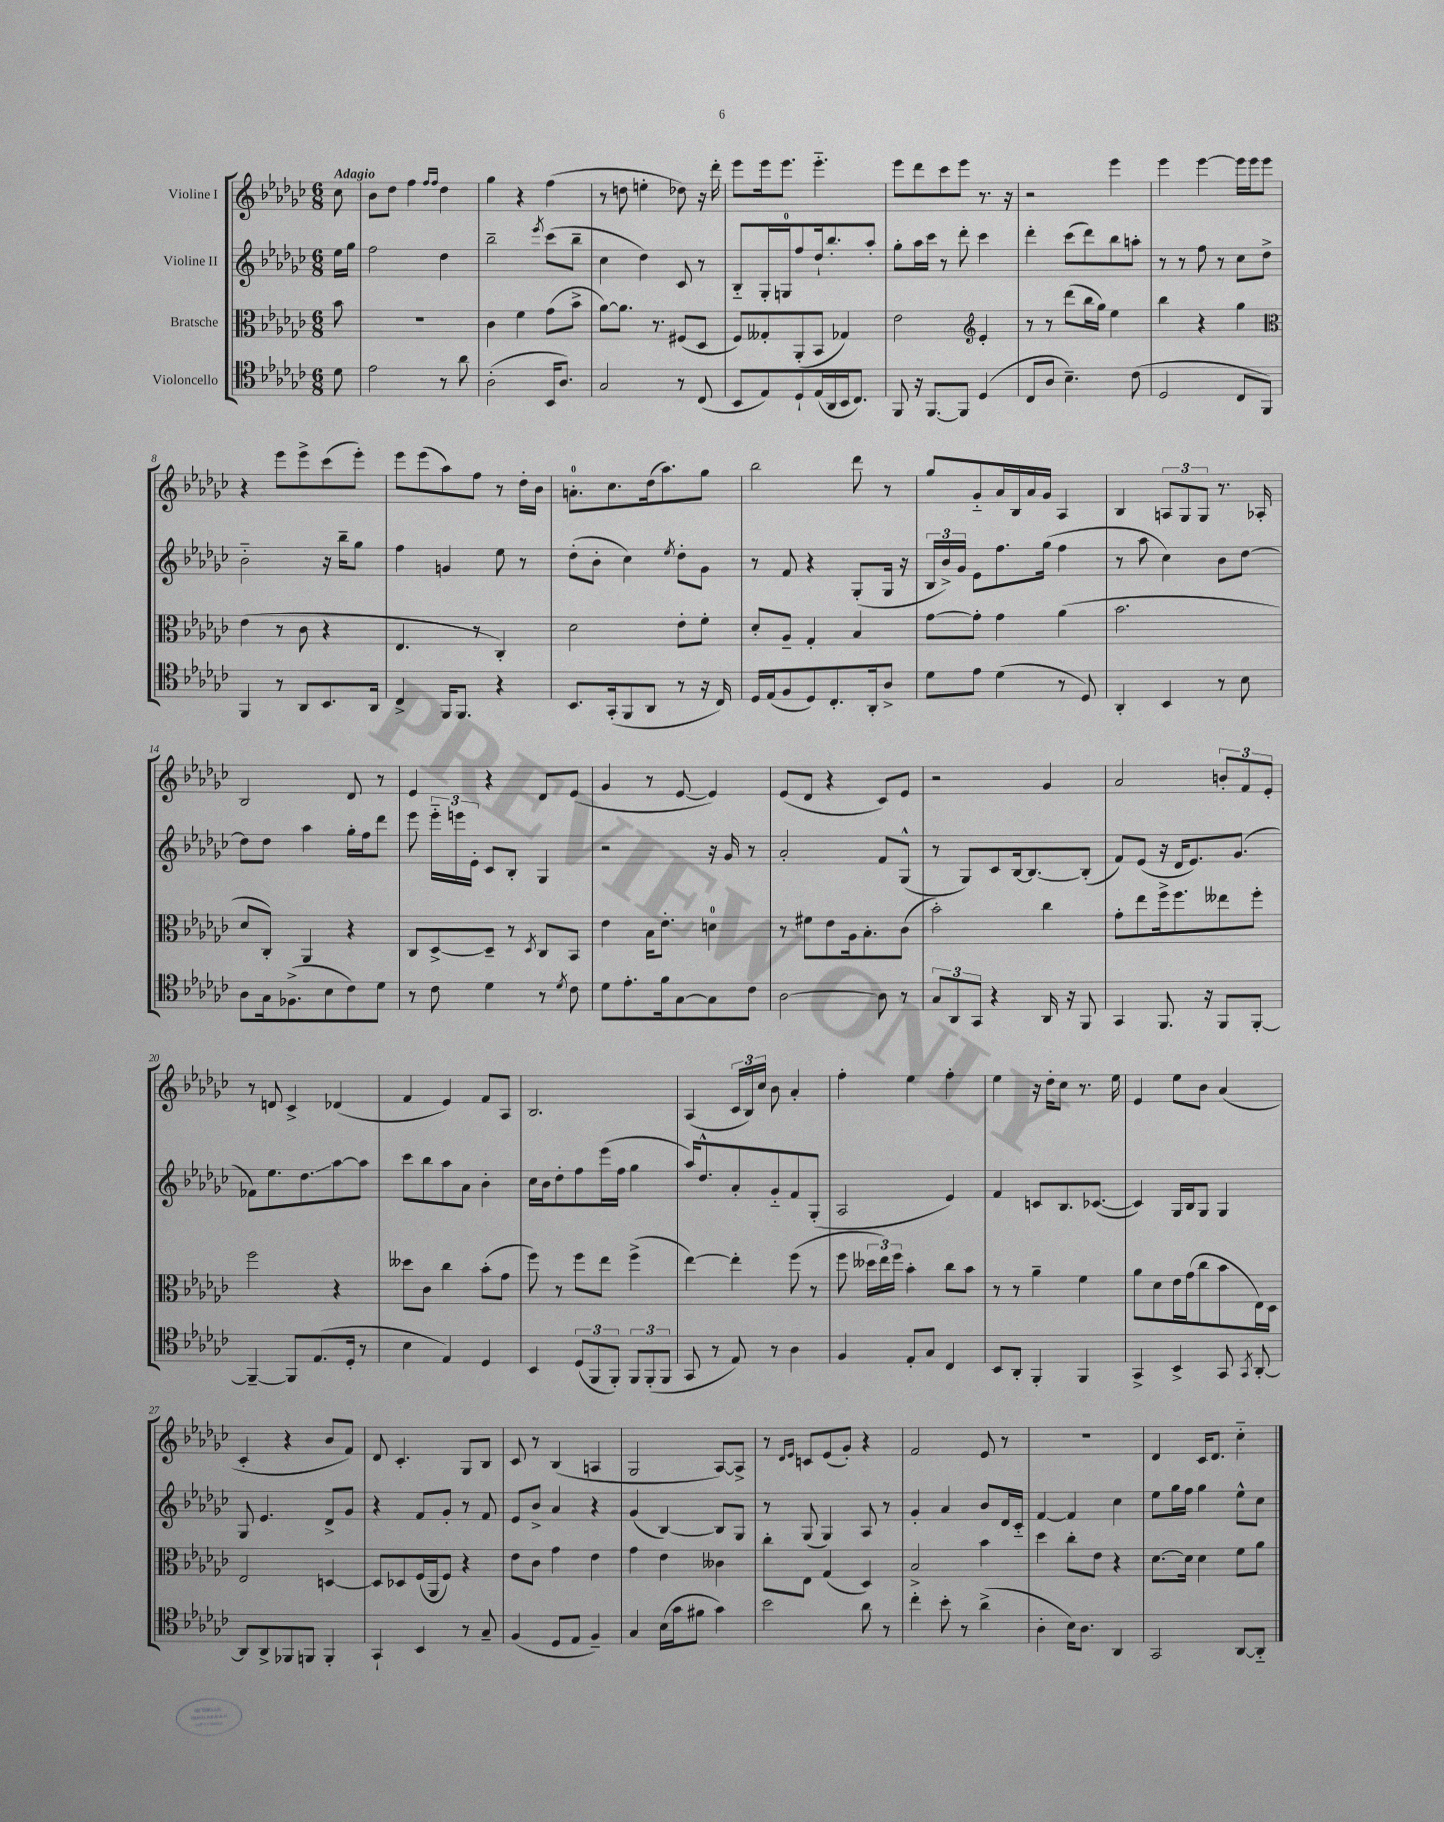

**kern	**kern	**kern	**kern
*staff4	*staff3	*staff2	*staff1
*clefC4	*clefC3	*clefG2	*clefG2
*k[b-e-a-d-g-c-]	*k[b-e-a-d-g-c-]	*k[b-e-a-d-g-c-]	*k[b-e-a-d-g-c-]
*M6/8	*M6/8	*M6/8	*M6/8
8d-\	8b-\	16ee-\LL	8cc-\
.	.	16gg-\JJ	.
=	=	=	=
2e-\	2.r	2ff\	8b-\L
.	.	.	8dd-\J
.	.	.	4ff\
.	.	.	16qqff/LL
.	.	.	16qqff/JJ
8r	.	4dd-\	4dd-\
8a-\	.	.	.
=	=	=	=
(2A-'\	4c-\	2bb-~\	4gg-\
.	4f\	.	4r
.	.	8qeee-/	.
16BB-/LK	(8g-\L	(8ccc-\L	(4ff\
8.A-/J)	.	.	.
.	8b-^\J	8bb-~\J	.
=	=	=	=
2G-/	[8a-\L)	4cc-\	8r
.	8.a-\]J	.	8dd\
.	.	4dd-\)	4ee'\
.	8.r	.	.
8r	(8F#/L	8c-/	8dd-\)
(8C-/	8D-/J	8r	16r
.	.	.	16ddd-'\
=	=	=	=
8BB-/L	8F/L)	8B-'~/L	8eee-\L
8E-/)	8G--'/	16G-'/L	16eee-\k
.	.	16G/J	8.eee-\J
8D-`/	(8AA-'/	8ff/	.
(16E-/L	8BB-/J	16dd-`/k	4.eee-'~\
16AA-/	.	8.bb-'/	.
16BB-/J	4G-/)	.	.
8.C-/J)	.	.	.
.	.	8aa-'/J	.
=	=	=	=
8FF/	2e-\	8gg-'\L	8eee-\L
16r	.	16aa-\L	8ddd-\
[8.FF/L	.	16ccc-\JJ	.
.	.	8r	8ccc-\
8FF/]J	.	8ddd-'\	8eee-\J
*	*clefG2	*	*
(4D-/	4e-'/	4ccc-\	8.r
.	.	.	16r
=	=	=	=
8C-/L	8r	4ddd-'\	2r
8A-/J	8r	.	.
4.B-~\)	(8ddd-\L	(8ccc-\L	.
.	16bb-\L	8ddd-\)	.
.	16gg-\JJ)	.	.
.	4ee-\	8bb-\	4eee-\
(8c-\	.	8aa'\J	.
=	=	=	=
2D-/	4bb-\	8r	4eee-\
.	.	8r	.
.	4r	8ff\	[4eee-\
.	.	8r	.
8C-/L	4gg-\	8cc-\L	16eee-\]LL
.	.	.	16eee-\J
8FF/J)	.	8dd-^\J	8eee-\J
=	=	=	=
*	*clefC3	*	*
4FF/	(4e-\	2b-'~\	4r
8r	8r	.	8eee-\L
8AA-/L	8c-\	.	8eee-^\
8.BB-/	4r	16r	(8ccc-\
.	.	16bb-~\LK	.
.	.	8gg-\J	8eee-'\J)
16AA-/Jk	.	.	.
=	=	=	=
4C-^/	4.E-/	4ff\	8eee-\L
.	.	.	(8eee-\
16FF/LK	.	4g/	8aa-\)
8.FF/J	.	.	.
.	8r	.	8ff\J
4r	4C-'/)	8ee-\	8r
.	.	8r	16dd-'\LL
.	.	.	16b-\JJ
=	=	=	=
8.BB-/L	2d-\	(8dd-'\L	8.a'\L
.	.	8b-'\J	.
(16GG-'/k	.	.	8.cc-\
8FF/	.	4cc-\)	.
8AA-/J	.	.	(16dd-\k
.	.	.	8.aa-\)
.	.	8qee-/	.
8r	8e-'\L	8dd-'\L	.
16r	8f'\J	8g-\J	8gg-\J
16C-/)	.	.	.
=	=	=	=
16D-/LL	8d-'/L	8r	2bb-\
(16E-/J	.	.	.
8F/	8A-~/J	8f/	.
8D-/)	4G-'/	4r	.
8.C-'/	.	.	.
.	4B-/	(8G-'/L	8ddd-\
16AA-'/k	.	.	.
8A-^/J	.	16G-/Jk	8r
.	.	16r	.
=	=	=	=
8d-\L	[8g-\L	24B-/LL	8gg-/L
.	.	24b-^/)	.
.	.	24g-/JJ	.
8e-\J	8g-'\]J	8e-\L	8g-'~/
(4d-\	4g-\	8.ff\	16a-/L
.	.	.	16B-/
.	.	.	16a-/
.	.	(16gg-\Jk	16g-/JJ
8r	(4a-\	4ff\	4A-/
8D-/)	.	.	.
=	=	=	=
4AA-'/	2.b-\	8r	4B-/
.	.	8aa-\	.
4BB-/	.	4cc-\)	12A/L
.	.	.	12G-/
.	.	.	12G-/J
8r	.	8b-\L	8.r
8B-\	.	[8dd-\J	.
.	.	.	16A-'/
=	=	=	=
8A-\L	8d-/L	8dd-\]L	2B-/
16G-\k	8C-'/J)	8dd-\J	.
(8.F-^\	.	.	.
.	4AA-/	4aa-\	.
8B-\	.	.	.
8c-\)	4r	16gg-'\LL	8d-/
.	.	16ff\J	.
8d-\J	.	8ddd-\J	8r
=	=	=	=
8r	8C-/L	8eee-\	4e-/
8c-\	[8D-^/	24eee-'~\LL	.
.	.	24eee\	.
.	.	24e-'\JJ	.
4d-\	8D-~/]J	8c-/L	4r
.	8r	8B-'/J	.
.	8qD-/	.	.
8r	8C-/L	4G-/	8d-/L
8qd-/	.	.	.
8c-\	8BB-/J	.	(8e-/J
=	=	=	=
8d-\L	4e-\	2r	4g-/
8.e-'\	.	.	.
.	16B-\LK	.	8r
16f\k	8.e-'\J	.	.
[8G-\	.	.	[8e-/
8G-\]	4d\	16r	4e-/])
.	.	16g-/	.
8c-\J	.	8r	.
=	=	=	=
[2A-\	8r	2a-'/	(8e-/L
.	8f#\L	.	8d-/J
.	8e-\	.	4r
.	16A-\k	.	.
.	8.B-'\	.	.
8A-\]	.	8f/L	8c-/L)
8r	(8c-\J	(8G-^^/J	8e-/J
=	=	=	=
12G-/L	2b-'\)	8r	2r
12AA-/	.	.	.
.	.	8G-/L)	.
12GG-/J	.	.	.
4r	.	8c-/	.
.	.	[16B-/k	.
.	.	8.B-/_	.
16AA-/	4cc-\	.	4g-/
16r	.	.	.
8FF/	.	(8B-'/]J	.
=	=	=	=
4GG-/	8g-'\L	8f/L)	2a-/
.	8ee-\	(8e-/J	.
8.FF/	16ff^\k	16r	.
.	8.ff\	16d-/LK	.
.	.	8.e-/)	.
16r	.	.	.
8FF/L	8ee--\	.	12b'/L
.	.	(8.g-/J	.
.	.	.	12f/
[8FF'/J	8ff'\J	.	.
.	.	.	12e-'/J
=	=	=	=
4FF~/_	2ff\	8f-\L)	8r
.	.	8.ee-\	8d/
8FF/]L	.	.	4c-^/
.	.	8.dd-\	.
(8.E-/	.	.	.
.	4r	[8aa-\	(4d-/
16D-'/Jk	.	.	.
8r	.	8aa-\]J	.
=	=	=	=
4B-\	8dd--\L	8ccc-\L	4f/
.	8c-\J	8bb-\	.
4E-/)	4cc-\	8aa-\	4e-/)
.	.	8a-\J	.
4D-/	(8b-'\L	4b-'\	8f/L
.	8g-\J	.	8A-/J
=	=	=	=
4BB-/	8ff\)	16cc-\LL	2.B-/
.	.	16b-\J	.
.	8r	8dd-'\	.
(12D-/L	8ff\L	8ff\	.
12FF/	.	.	.
.	8ee-\J	(16eee-\L	.
12FF'/J)	.	.	.
.	.	16ff\JJ	.
12FF/L	(4ff^\	4gg-\	.
(12FF'/	.	.	.
12FF/J	.	.	.
=	=	=	=
8GG-/	[4ee-\)	16aa-/LK)	(4A-/
.	.	8.dd-^^/	.
8r	.	.	.
8E-/)	4ee-'\]	8a-'/	24c-/LL
.	.	.	24B-/)
.	.	.	24cc-/JJ
8r	.	8g-'~/	8b-\
4A-\	(8ff\	8f/	4a-'/
.	8r	(8G-'/J	.
=	=	=	=
4F/	8ff\	2A-/	4ff'\
.	24dd--\LL	.	.
.	24ee-\)	.	.
.	24ff\JJ	.	.
8E-'/L	4b-'\	.	4ee-\
8G-/J	.	.	.
4C-/	8cc-\L	4e-/)	4ff'\
.	8b-\J	.	.
=	=	=	=
8BB-/L	8r	4f/	4ee-\
8AA-'/J	8r	.	.
4FF'/	4a-~\	8c/L	16r
.	.	.	16dd-'\LK
.	.	8.B-/	8cc-\J
4FF/	4f\	.	8.r
.	.	([8.c-/J	.
.	.	.	16ee-\
=	=	=	=
4GG-^/	8a-\L	4c-/])	4e-/
.	8d-\	.	.
4BB-^/	16e-\L	16G-/LL	8ee-\L
.	(16g-\J	16B-/J	.
.	8cc-\	8G-/J	8b-\J
8GG-/	8b-\	4G-/	(4a-/
8qGG-/	.	.	.
[8AA-'/	16E-\L)	.	.
.	16D-\JJ	.	.
=	=	=	=
8AA-/]L	2E-/	8G-/	4c-'/
8AA-^/	.	4.e-/	.
8FF-/	.	.	4r
8FF/J	.	.	.
4FF'/	[4D/	8d-^/L	8b-/L
.	.	8g-/J	8f/J)
=	=	=	=
4GG-`/	8D/]L	4r	8d-/
.	8D-/	.	4.c-'/
4BB-/	(16F/L	8f/L	.
.	16AA-/J	.	.
.	8F/J)	8g-'/J	.
8r	4r	8r	8G-/L
8G-~/	.	8f/	8B-/J
=	=	=	=
(4F/	8e-\L	8e-/L	8c-/
.	8c-\J	8b-^/J	8r
8D-/L	4g-\	4a-/	(4B-/
8E-/J	.	.	.
4F~/)	4e-\	4r	4A/
=	=	=	=
4G-/	4g-\	(4g-/	2G-/
(16B-\LL	4e-\	[4B-/)	.
16g-\J	.	.	.
8f#\J	.	.	.
4g-\)	4c--\	8B-/]L	[8A-/L)
.	.	8G-/J	8A-^/]J
=	=	=	=
2b-\	8cc-'\L	8r	8r
.	.	.	16qqd-/LL
.	.	.	16qqe-/JJ
.	8E-\J	(8G-/	8c/L
.	(4G-/	4G-/)	(8e-/
.	.	.	8g-'/J)
8a-\	4D-/)	8A-/	4r
8r	.	8r	.
=	=	=	=
4cc-'\	2B-^/	4g-'/	2f/
8b-'\	.	4a-/	.
8r	.	.	.
(4a-^\	4b-\	8b-/L	8e-/
.	.	16d-/L	8r
.	.	16c-'~/JJ	.
=	=	=	=
4A-'\	4dd-\	[4f/	2.r
16B-\LK)	8cc-'\L	4f/]	.
8.A-\J	.	.	.
.	8e-\J	.	.
4AA-/	4r	4cc-\	.
=	=	=	=
2GG-/	[8.d-\L	8ee-\L	4d-/
.	.	16gg-\L	.
.	16d-\]Jk	16ff\JJ	.
.	4d-\	4gg-\	16c-/LK
.	.	.	8.d-/J
[8AA-/L	8f\L	8ee-^^\L	4cc-'~\
8AA-'~/]J	8a-\J	8cc-\J	.
==	==	==	==
*-	*-	*-	*-
